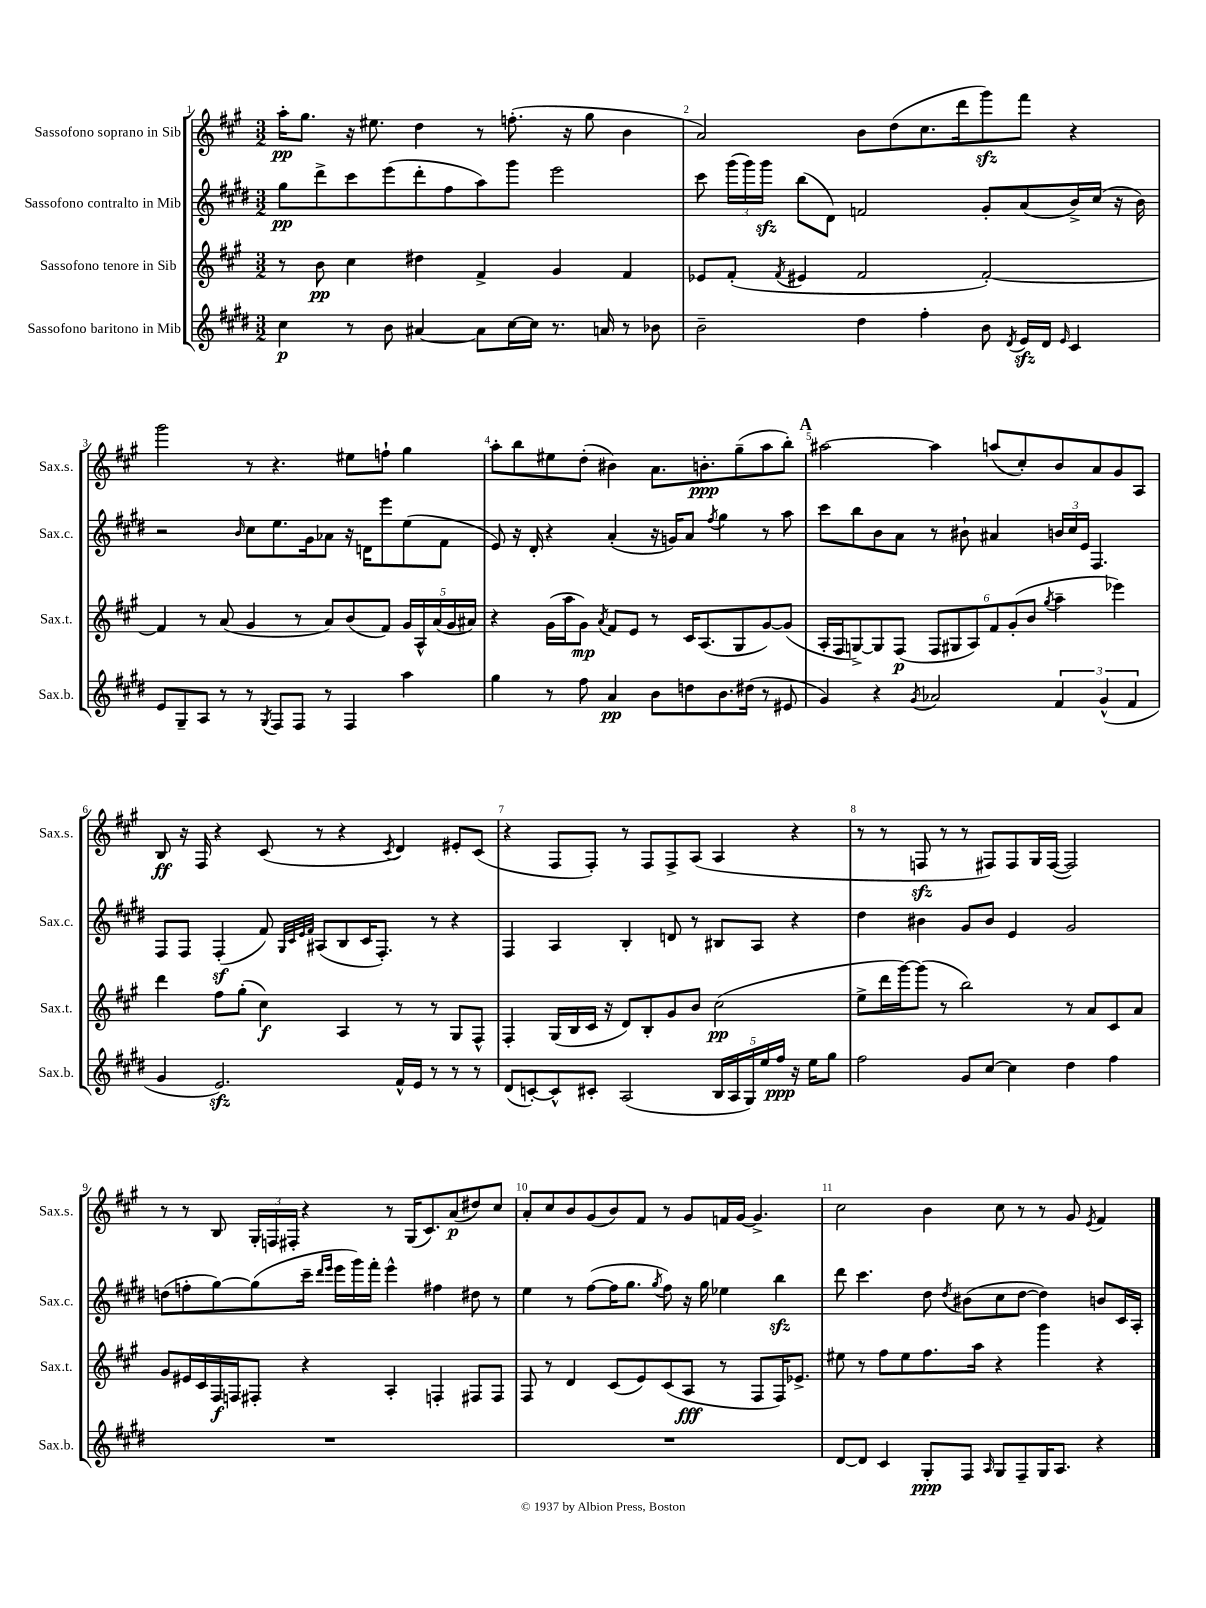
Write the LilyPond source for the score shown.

<<
\new StaffGroup <<
\new Staff = "s0" \with { instrumentName = "Sassofono soprano in Sib" shortInstrumentName = "Sax.s." } {
    \clef treble \key a \major \numericTimeSignature \time 3/2
    \autoBeamOff a''16[-.\pp gis''8.] r16 eis''8. d''4 r8 f''8.-.( r16 gis''8 b'4 |
    a'2) b'8[ d''8( cis''8. d'''16 gis'''8\sfz) fis'''8] r4 |
    gis'''2 r8 r4. eis''8[ f''8]-! gis''4 |
    a''8[-. b''8 eis''8 d''8]-.( bis'4) a'8.[ b'8.-.\ppp gis''8--( a''8 b''8]-.) |
    \mark \markup { \bold "A" } ais''2~ ais''4 a''8[( cis''8-.) b'8 a'8 gis'8 a8] |
    b8\ff r16 fis16 r4 cis'8( r8 r4 \acciaccatura { cis'8 } d'4) eis'8[-. cis'8]( |
    r4 fis8[ fis8]-.) r8 fis8[ fis8-> a8]( a4 r4 |
    r8 r8 f8\sfz r8 r8 fis8[) fis8 gis16 fis16]~( fis2) |
    r8 r8 b8 \tuplet 3/2 { gis16[-. f16 fis16]-. } r4 r8 gis16[( cis'8.) a'8\p( dis''8) cis''8] |
    a'8[-. cis''8 b'8 gis'8( b'8) fis'8] r8 gis'8[ f'16 gis'16]~ gis'4.-> |
    cis''2 b'4 cis''8 r8 r8 gis'8 \acciaccatura { e'8 } fis'4 \bar "|." |
}
\new Staff = "s1" \with { instrumentName = "Sassofono contralto in Mib" shortInstrumentName = "Sax.c." } {
    \clef treble \key e \major \numericTimeSignature \time 3/2
    \autoBeamOff gis''8[\pp dis'''8-> cis'''8 e'''8( dis'''8-. fis''8 a''8) gis'''8] e'''2 |
    cis'''8 \tuplet 3/2 { gis'''16[( gis'''16) gis'''16]\sfz } b''8[( dis'8]) f'2 gis'8[-. a'8( b'16->) cis''16]( r16 b'16) |
    r2 \grace { b'16 } cis''8[ e''8. gis'16 aes'8] r16 d'16[ e'''8 e''8( fis'8] |
    e'8) r16 dis'16-. r4 a'4-.( r16 g'16[) a'8] \acciaccatura { fis''8 } gis''4 r8 a''8 |
    \mark \markup { \bold "A" } cis'''8[ b''8 b'8 a'8] r8 bis'8-! ais'4 \tuplet 3/2 { b'16[ cis''16 e'16] } fis4. |
    fis8[ fis8] fis4-.\sf( fis'8) \grace { gis32[ cis'32 e'32 fis'32] } ais8[( b8 cis'16 fis8.]-.) r8 r4 |
    fis4 a4 b4-. d'8 r8 bis8[ a8] r4 |
    dis''4 bis'4 gis'8[ bis'8] e'4 gis'2 |
    d''8[( f''8-. gis''8~) gis''8( cis'''16]-- \grace { dis'''16[ e'''16] } e'''16[ gis'''16) fis'''16]-. e'''4-^ fis''4 dis''8 r8 |
    e''4 r8 fis''8[~( fis''16 gis''8.] \acciaccatura { gis''8 } fis''8) r16 gis''16 ees''4 b''4\sfz |
    dis'''8 cis'''4. dis''8 \acciaccatura { dis''8 } bis'8[( cis''8 dis''8]~ dis''4) b'8[ cis'16 a16]-. \bar "|." |
}
\new Staff = "s2" \with { instrumentName = "Sassofono tenore in Sib" shortInstrumentName = "Sax.t." } {
    \clef treble \key a \major \numericTimeSignature \time 3/2
    \autoBeamOff r8 b'8\pp cis''4 dis''4 fis'4-> gis'4 fis'4 |
    ees'8[ fis'8]-.( \acciaccatura { fis'8 } eis'4 fis'2 fis'2~-.) |
    fis'4 r8 a'8( gis'4 r8 a'8[) b'8( fis'8]) \tuplet 5/4 { gis'16[ a16-^ a'16( gis'16 ais'16]) } |
    r4 gis'16[( a''16 gis'8]\mp) \acciaccatura { a'8 } fis'8[ e'8] r8 cis'16[ a8.( gis8 gis'8~) gis'8]( |
    \mark \markup { \bold "A" } a16[-. fis16 g8~->) g8 fis8]\p( \tuplet 6/4 { fis8[ gis8 a8) fis'8 gis'8-.( b'8] } \acciaccatura { gis''8 } a''4-- ees'''4) |
    d'''4 fis''8[ gis''8]-.( cis''4\f) a4 r8 r8 gis8[ fis8]-^ |
    fis4-. gis16[( b16 cis'16] r16 d'8[) b8-. gis'8 b'8] cis''2\pp( |
    e''8[-> d'''16 gis'''16~) gis'''8]( r8 b''2) r8 a'8[ cis'8 a'8] |
    gis'8[ eis'16 cis'16 fis16\f f16 fis8]-. r4 a4-. f4-. fis8[ fis8] |
    fis8 r8 d'4 cis'8[( e'8) cis'8( a8]\fff r8 fis8[ fis16) ees'8.]-> |
    eis''8 r8 fis''8[ eis''8 fis''8. a''16] r4 gis'''4 r4 \bar "|." |
}
\new Staff = "s3" \with { instrumentName = "Sassofono baritono in Mib" shortInstrumentName = "Sax.b." } {
    \clef treble \key e \major \numericTimeSignature \time 3/2
    \autoBeamOff cis''4\p r8 b'8 ais'4~ ais'8[ cis''16~ cis''16] r8. a'16 r8 bes'8 |
    b'2-- dis''4 fis''4-. b'8 \acciaccatura { dis'8 } e'16[\sfz dis'16] \grace { e'16 } cis'4 |
    e'8[ gis8-- a8] r8 r8 \acciaccatura { gis8 } fis8[ fis8] r8 fis4 a''4 |
    gis''4 r8 fis''8 a'4\pp b'8[ d''8 b'8. dis''16]( r8 eis'8 |
    \mark \markup { \bold "A" } gis'4) r4 \acciaccatura { gis'8 } aes'2 \tuplet 3/2 { fis'4 gis'4-^( fis'4 } |
    gis'4 e'2.\sfz) fis'16[-^ e'16] r8 r8 r8 |
    dis'8[( c'8~-.) c'8-^ cis'8]-. a2( \tuplet 5/4 { b16[ a16 gis16) e''16 fis''16]\ppp } r16 e''16[ gis''8] |
    fis''2 gis'8[ cis''8]~ cis''4 dis''4 fis''4 |
    R1. |
    R1. |
    dis'8[~ dis'8] cis'4 gis8[-.\ppp fis8] \grace { a16 } gis8[ fis8-- gis16 a8.] r4 \bar "|." |
}
>>
>>
\layout { \context { \Score \override BarNumber.break-visibility = ##(#f #t #t) barNumberVisibility = #all-bar-numbers-visible } }
